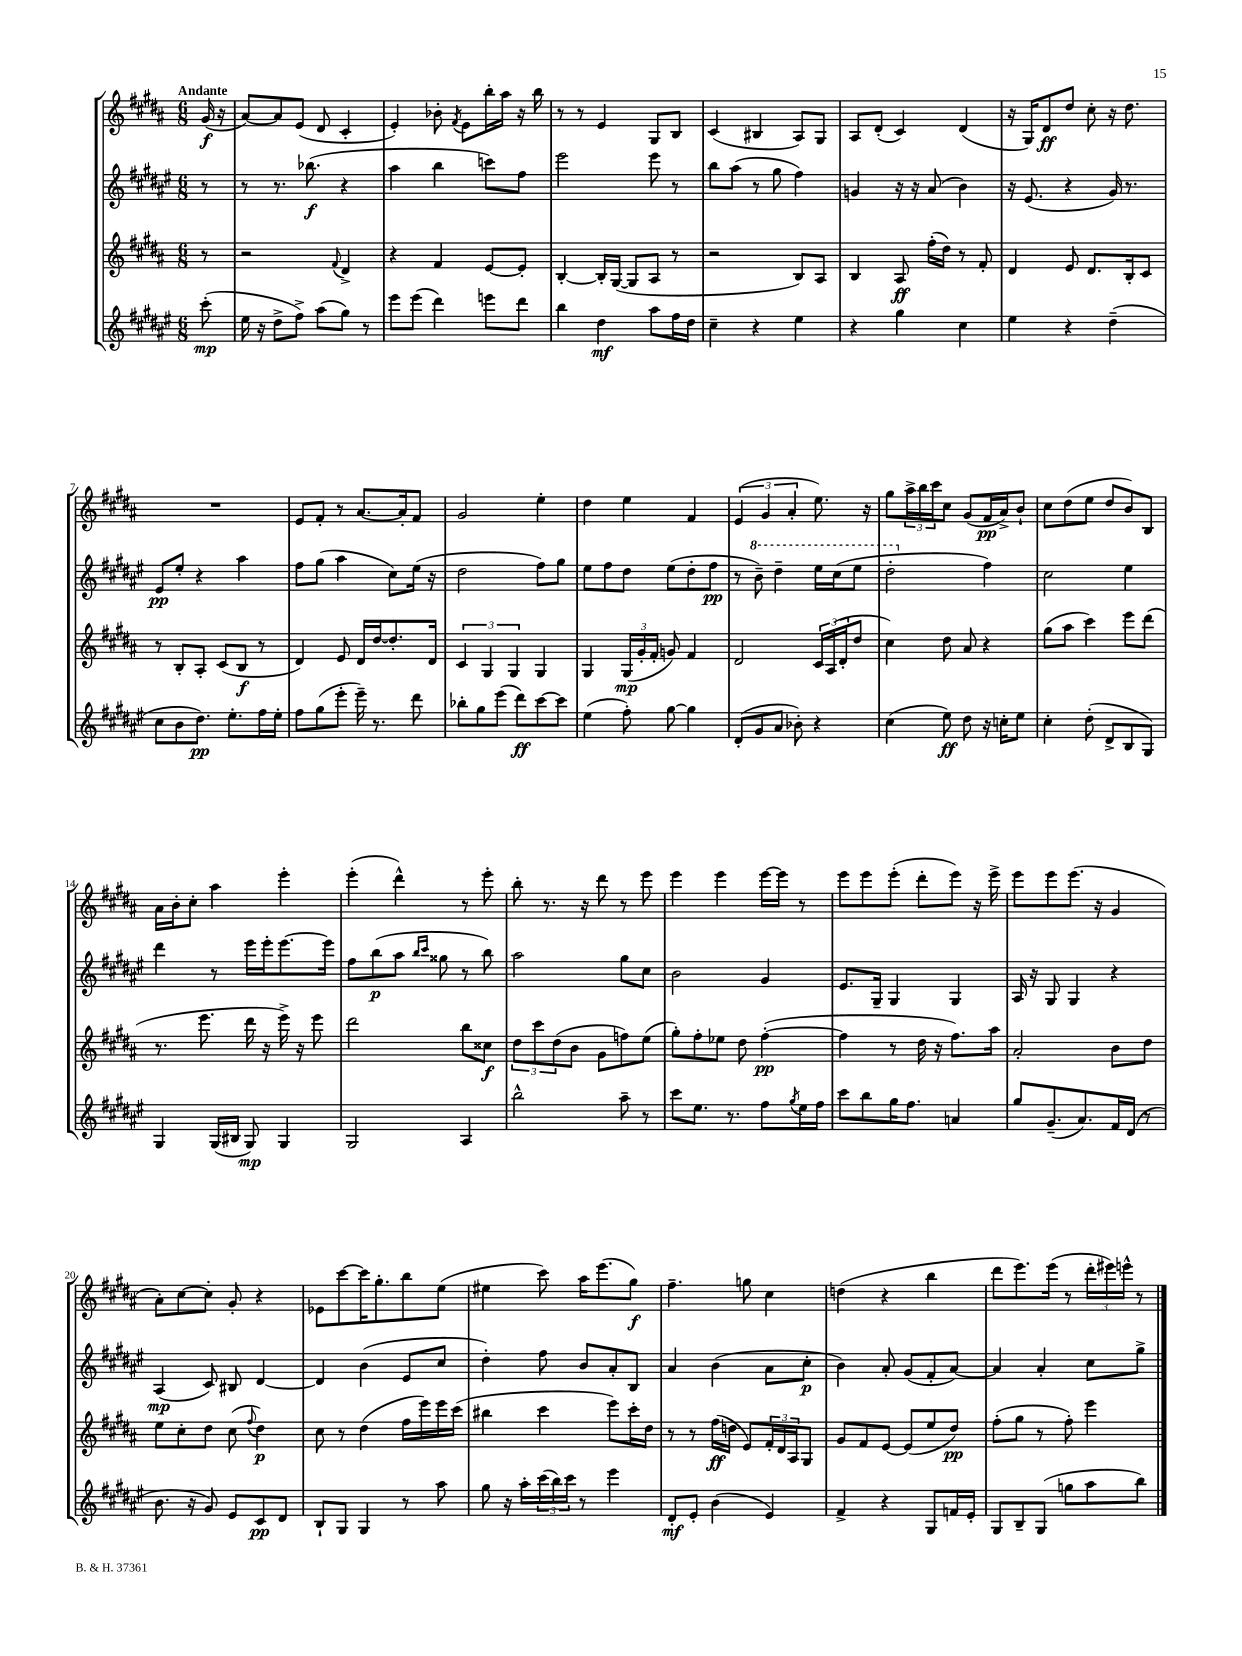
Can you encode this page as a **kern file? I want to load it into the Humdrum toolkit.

**kern	**dynam	**kern	**dynam	**kern	**dynam	**kern	**dynam
*part4	*part4	*part3	*part3	*part2	*part2	*part1	*part1
*staff4	*staff4	*staff3	*staff3	*staff2	*staff2	*staff1	*staff1
*clefG2	*	*clefG2	*	*clefG2	*	*clefG2	*
*k[f#c#g#d#a#e#]	*	*k[f#c#g#d#a#]	*	*k[f#c#g#d#a#e#]	*	*k[f#c#g#d#a#]	*
*M6/8	*	*M6/8	*	*M6/8	*	*M6/8	*
=	=	=	=	=	=	=	=
!	!	!	!	!	!	!LO:TX:a:B:t=Andante	!
(8ccc#'\	mp	8r	.	8r	.	(16g#/	f
.	.	.	.	.	.	16r	.
=1	=1	=1	=1	=1	=1	=1	=1
16ee#\	.	2r	.	8r	.	[8a#/L)	.
16r	.	.	.	.	.	.	.
8dd#^\L	.	.	.	8.r	.	8a#/]	.
8ff#^\J)	.	.	.	.	.	(8e/J	.
.	.	.	.	(8.bb-X\	f	.	.
(8aa#\L	.	.	.	.	.	8d#/	.
.	.	8qqf#/	.	.	.	.	.
8gg#\J)	.	4d#^/	.	4r	.	4c#'/	.
8r	.	.	.	.	.	.	.
=2	=2	=2	=2	=2	=2	=2	=2
8eee#\L	.	4r	.	4aa#\	.	4e'/)	.
(8eee#\J	.	.	.	.	.	.	.
4ddd#\)	.	4f#/	.	4bb\	.	8b-X'\	.
.	.	.	.	.	.	8qf#/	.
.	.	.	.	.	.	8e\L	.
8eeen\L	.	[8e/L	.	8cccn\L)	.	16bb'\L	.
.	.	.	.	.	.	16aa#\JJ	.
8ddd#\J	.	8e'/J]	.	8ff#\J	.	16r	.
.	.	.	.	.	.	16bb\	.
=3	=3	=3	=3	=3	=3	=3	=3
4bb\	.	[4B'/	.	2eee#\	.	8r	.
.	.	.	.	.	.	8r	.
4dd#\	mf	16B'/LL]	.	.	.	4e/	.
.	.	([16G#/JJ	.	.	.	.	.
.	.	8G#/L]	.	.	.	.	.
8aa#\L	.	8A#/J	.	8eee#\	.	8G#/L	.
16ff#\L	.	8r	.	8r	.	8B/J	.
16dd#\JJ	.	.	.	.	.	.	.
=4	=4	=4	=4	=4	=4	=4	=4
4cc#~\	.	2r	.	8bb\L	.	(4c#/	.
.	.	.	.	(8aa#\J	.	.	.
4r	.	.	.	8r	.	4B#X/	.
.	.	.	.	8gg#\	.	.	.
4ee#\	.	8B/L)	.	4ff#\)	.	8A#/L)	.
.	.	8A#/J	.	.	.	8G#/J	.
=5	=5	=5	=5	=5	=5	=5	=5
4r	.	4B/	.	4gn/	.	8A#/L	.
.	.	.	.	.	.	(8d#'/J	.
4gg#\	.	8A#/	ff	16r	.	4c#/)	.
.	.	.	.	16r	.	.	.
.	.	(16ff#'\LL	.	(8a#/	.	.	.
.	.	16dd#\JJ)	.	.	.	.	.
4cc#\	.	8r	.	4b\)	.	(4d#/	.
.	.	8f#'/	.	.	.	.	.
=6	=6	=6	=6	=6	=6	=6	=6
4ee#\	.	4d#/	.	16r	.	16r	.
.	.	.	.	(8.e#/	.	16G#/KL)	.
.	.	.	.	.	.	8d#/	ff
4r	.	8e/	.	4r	.	8dd#/J	.
.	.	8.d#/L	.	.	.	8cc#'\	.
(4dd#~\	.	.	.	16g#/)	.	16r	.
.	.	16B'/k	.	8.r	.	8.dd#\	.
.	.	8c#/J	.	.	.	.	.
!!LO:LB:g=z
=7	=7	=7	=7	=7	=7	=7	=7
8cc#\L	.	8r	.	8e#/L	pp	2.r	.
8b\	.	8B'/L	.	8ee#'/J	.	.	.
8.dd#\J)	pp	8A#'/J	.	4r	.	.	.
.	.	(8c#/L	.	.	.	.	.
8.ee#'\L	.	.	.	.	.	.	.
.	.	8B/J	f	4aa#\	.	.	.
16ff#\L	.	8r	.	.	.	.	.
16ee#'\JJ	.	.	.	.	.	.	.
=8	=8	=8	=8	=8	=8	=8	=8
8ff#\L	.	4d#/)	.	8ff#\L	.	8e/L	.
(8gg#\	.	.	.	(8gg#\J	.	8f#'/J	.
8eee#'\J	.	8e/	.	4aa#\	.	8r	.
16eee#~\)	.	16d#/LL	.	.	.	[8.a#/L	.
8.r	.	[16dd#/J	.	.	.	.	.
.	.	8.dd#'/]	.	8cc#\L)	.	.	.
.	.	.	.	.	.	16a#'/k]	.
8ddd#\	.	.	.	(16ee#\Jk	.	8f#/J	.
.	.	16d#/Jk	.	16r	.	.	.
=9	=9	=9	=9	=9	=9	=9	=9
8bb-X'\L	.	6c#/	.	2dd#\	.	2g#/	.
8gg#\	.	.	.	.	.	.	.
.	.	6G#/	.	.	.	.	.
(8eee#\J	.	.	.	.	.	.	.
.	.	6G#/	.	.	.	.	.
8ddd#\L)	ff	.	.	.	.	.	.
[8ccc#\	.	4G#/	.	8ff#\L)	.	4ee'\	.
8ccc#\J]	.	.	.	8gg#\J	.	.	.
=10	=10	=10	=10	=10	=10	=10	=10
(4ee#\	.	4G#/	.	8ee#\L	.	4dd#\	.
.	.	.	.	8ff#\	.	.	.
8ff#'\)	.	(24G#/LL	mp	8dd#\J	.	4ee\	.
.	.	24g#'/	.	.	.	.	.
.	.	24f#'/JJ	.	.	.	.	.
[8gg#\	.	8gn/)	.	(8ee#\L	.	.	.
4gg#\]	.	4f#/	.	8dd#'\	.	4f#/	.
.	.	.	.	8ff#\J	pp	.	.
=11	=11	=11	=11	=11	=11	=11	=11
(8d#'/L	.	2d#/	.	8r	.	(6e/	.
*	*	*	*	*8va	*	*	*
8g#/	.	.	.	8bb~\)	.	.	.
.	.	.	.	.	.	6g#/	.
8a#/J	.	.	.	4ddd#~\	.	.	.
.	.	.	.	.	.	6a#'/	.
8b-X'\)	.	.	.	.	.	.	.
4r	.	24c#/LL	.	16eee#\LL	.	8.ee\)	.
.	.	(24A#/	.	.	.	.	.
.	.	.	.	(16ccc#\J	.	.	.
.	.	24d#'/J	.	.	.	.	.
.	.	8dd#/J	.	8eee#\J	.	.	.
.	.	.	.	.	.	16r	.
=12	=12	=12	=12	=12	=12	=12	=12
(4cc#\	.	4cc#\)	.	2ddd#'\	.	8gg#\L	.
.	.	.	.	.	.	24aa#^\L	.
.	.	.	.	.	.	24bb\	.
.	.	.	.	.	.	24ccc#\J	.
8ee#\)	ff	8dd#\	.	.	.	8cc#\J	.
8dd#\	.	8a#/	.	.	.	(8g#/L	.
*	*	*	*	*X8va	*	*	*
16r	.	4r	.	4ff#\)	.	16f#/L	pp
16ccn'\KL	.	.	.	.	.	16a#^/J)	.
8ee#\J	.	.	.	.	.	8b`/J	.
=13	=13	=13	=13	=13	=13	=13	=13
4cc#'\	.	(8gg#\L	.	2cc#\	.	8cc#\L	.
.	.	8aa#\J	.	.	.	(8dd#\	.
(8dd#'\	.	4ccc#\)	.	.	.	8ee\J	.
8d#^/L	.	.	.	.	.	8dd#/L	.
8B/	.	8eee\L	.	4ee#\	.	8b/)	.
8G#/J)	.	(8ddd#\J	.	.	.	8B/J	.
!!LO:LB:g=z
=14	=14	=14	=14	=14	=14	=14	=14
4G#/	.	8.r	.	4ddd#\	.	16a#\LL	.
.	.	.	.	.	.	16b'\J	.
.	.	.	.	.	.	8cc#'\J	.
.	.	8.eee\	.	.	.	.	.
(16G#/LL	.	.	.	8r	.	4aa#\	.
16B#X/JJ	.	.	.	.	.	.	.
8G#/)	mp	16ddd#\	.	16eee#\LL	.	.	.
.	.	16r	.	16eee#'\J	.	.	.
4G#/	.	16eee^\)	.	[8.eee#\	.	4eee'\	.
.	.	16r	.	.	.	.	.
.	.	8eee\	.	.	.	.	.
.	.	.	.	16eee#\Jk]	.	.	.
=15	=15	=15	=15	=15	=15	=15	=15
2G#/	.	2ddd#\	.	8ff#\L	.	(4eee'\	.
.	.	.	.	(8bb\	p	.	.
.	.	.	.	8aa#\J	.	4ddd#^^\)	.
.	.	.	.	16qqbb/LL	.	.	.
.	.	.	.	16qqccc#/JJ	.	.	.
.	.	.	.	8gg##X\	.	.	.
4A#/	.	8bb\L	.	8r	.	8r	.
.	.	8cc##X\J	f	8bb\)	.	8eee'\	.
=16	=16	=16	=16	=16	=16	=16	=16
2bb^^\	.	12dd#\L	.	2aa#\	.	8bb'\	.
.	.	12ccc#\	.	.	.	.	.
.	.	.	.	.	.	8.r	.
.	.	(12dd#\	.	.	.	.	.
.	.	8b\J	.	.	.	.	.
.	.	.	.	.	.	16r	.
.	.	8g#\L	.	.	.	8ddd#\	.
8aa#~\	.	8ffn\)	.	8gg#\L	.	8r	.
8r	.	(8ee\J	.	8cc#\J	.	8eee\	.
=17	=17	=17	=17	=17	=17	=17	=17
8ccc#\L	.	8gg#'\L)	.	2b\	.	4eee\	.
8.ee#\J	.	8ff#'\	.	.	.	.	.
.	.	8ee-X\J	.	.	.	4eee\	.
8.r	.	.	.	.	.	.	.
.	.	8dd#\	.	.	.	.	.
8ff#\L	.	([4ff#'\	pp	4g#/	.	[16eee\LL	.
.	.	.	.	.	.	16eee\JJ]	.
8qgg#/	.	.	.	.	.	.	.
16ee#\L	.	.	.	.	.	8r	.
16ff#\JJ	.	.	.	.	.	.	.
=18	=18	=18	=18	=18	=18	=18	=18
8ccc#\L	.	4ff#\]	.	8.e#/L	.	8eee\L	.
8bb\	.	.	.	.	.	8eee\	.
.	.	.	.	16G#~/Jk	.	.	.
16gg#\K	.	8r	.	4G#/	.	(8eee'\J	.
8.ff#\J	.	.	.	.	.	.	.
.	.	16dd#\	.	.	.	8ddd#'\L	.
.	.	16r	.	.	.	.	.
4an/	.	8.ff#\L)	.	4G#/	.	8eee\J)	.
.	.	.	.	.	.	16r	.
.	.	16aa#\Jk	.	.	.	16eee^\	.
=19	=19	=19	=19	=19	=19	=19	=19
8gg#/L	.	2a#'/	.	16A#/	.	8eee\L	.
.	.	.	.	16r	.	.	.
(8.g#~/	.	.	.	8G#/	.	8eee\	.
.	.	.	.	4G#/	.	(8.eee\J	.
8.a#/)	.	.	.	.	.	.	.
.	.	.	.	.	.	16r	.
16f#/L	.	8b\L	.	4r	.	4g#/	.
(16d#/JJ	.	.	.	.	.	.	.
8r	.	8dd#\J	.	.	.	.	.
!!LO:LB:g=z
=20	=20	=20	=20	=20	=20	=20	=20
8.b\	.	8ee\L	.	(4A#/	mp	8a#'\L)	.
.	.	8cc#'\	.	.	.	[8cc#\	.
16r	.	.	.	.	.	.	.
8g#/)	.	8dd#\J	.	8c#/)	.	8cc#'\J]	.
8e#/L	.	(8cc#\	.	8B#X/	.	8g#'/	.
.	.	8qqff#/	.	.	.	.	.
8c#/	pp	4dd#\)	p	[4d#/	.	4r	.
8d#/J	.	.	.	.	.	.	.
=21	=21	=21	=21	=21	=21	=21	=21
8B`/L	.	8cc#\	.	4d#/]	.	8e-X\L	.
8G#/J	.	8r	.	.	.	[8ccc#\	.
4G#/	.	(4dd#\	.	(4b\	.	16ccc#\K]	.
.	.	.	.	.	.	8.gg#'\	.
8r	.	16ff#\LL	.	8e#/L	.	8bb\	.
.	.	16eee\)	.	.	.	.	.
8aa#\	.	16eee\	.	8cc#/J	.	(8ee\J	.
.	.	(16ccc#\JJ	.	.	.	.	.
=22	=22	=22	=22	=22	=22	=22	=22
8gg#\	.	4bb#X\	.	4dd#'\)	.	4ee#X\	.
16r	.	.	.	.	.	.	.
16aa#'\LL	.	.	.	.	.	.	.
(24ccc#\	.	4ccc#\	.	8ff#\	.	8ccc#\)	.
24bb\)	.	.	.	.	.	.	.
24ccc#\JJ	.	.	.	.	.	.	.
8r	.	.	.	8b/L	.	16aa#\KL	.
.	.	.	.	.	.	(8.eee\	.
4eee#\	.	8eee\L)	.	8a#'/	.	.	.
.	.	16ccc#'\L	.	8B/J	.	8gg#\J)	f
.	.	16dd#\JJ	.	.	.	.	.
=23	=23	=23	=23	=23	=23	=23	=23
8d#'/L	mf	8r	.	4a#/	.	4.ff#~\	.
8e#'/J	.	8r	.	.	.	.	.
(4b\	.	(16ff#\LL	ff	(4b\	.	.	.
.	.	16ddn\JJ	.	.	.	.	.
.	.	8e/L)	.	.	.	8ggn\	.
4e#/)	.	24f#'/L	.	8a#\L	.	4cc#\	.
.	.	24d#/	.	.	.	.	.
.	.	24A#/J	.	.	.	.	.
.	.	8G#/J	.	8cc#'\J	p	.	.
=24	=24	=24	=24	=24	=24	=24	=24
4f#^/	.	8g#/L	.	4b\)	.	(4ddn\	.
.	.	8f#/	.	.	.	.	.
4r	.	[8e/J	.	8a#'/	.	4r	.
.	.	(8e/L]	.	(8g#/L	.	.	.
8G#/L	.	8ee/	.	8f#'/	.	4bb\	.
16fn/L	.	8dd#/J)	pp	[8a#/J)	.	.	.
16e#'/JJ	.	.	.	.	.	.	.
=25	=25	=25	=25	=25	=25	=25	=25
8G#/L	.	(8ff#'\L	.	4a#/]	.	8ddd#\L	.
8B~/	.	8gg#\J	.	.	.	8.eee\)	.
(8G#/J	.	8r	.	4a#'/	.	.	.
.	.	.	.	.	.	(16eee\Jk	.
8ggn\L	.	8ff#'\)	.	.	.	8r	.
8aa#\	.	4eee\	.	8cc#\L	.	24ddd#'\LL	.
.	.	.	.	.	.	24eee#X\)	.
.	.	.	.	.	.	24eeen^^\JJ	.
8bb\J)	.	.	.	8gg#^\J	.	8r	.
==	==	==	==	==	==	==	==
*-	*-	*-	*-	*-	*-	*-	*-
